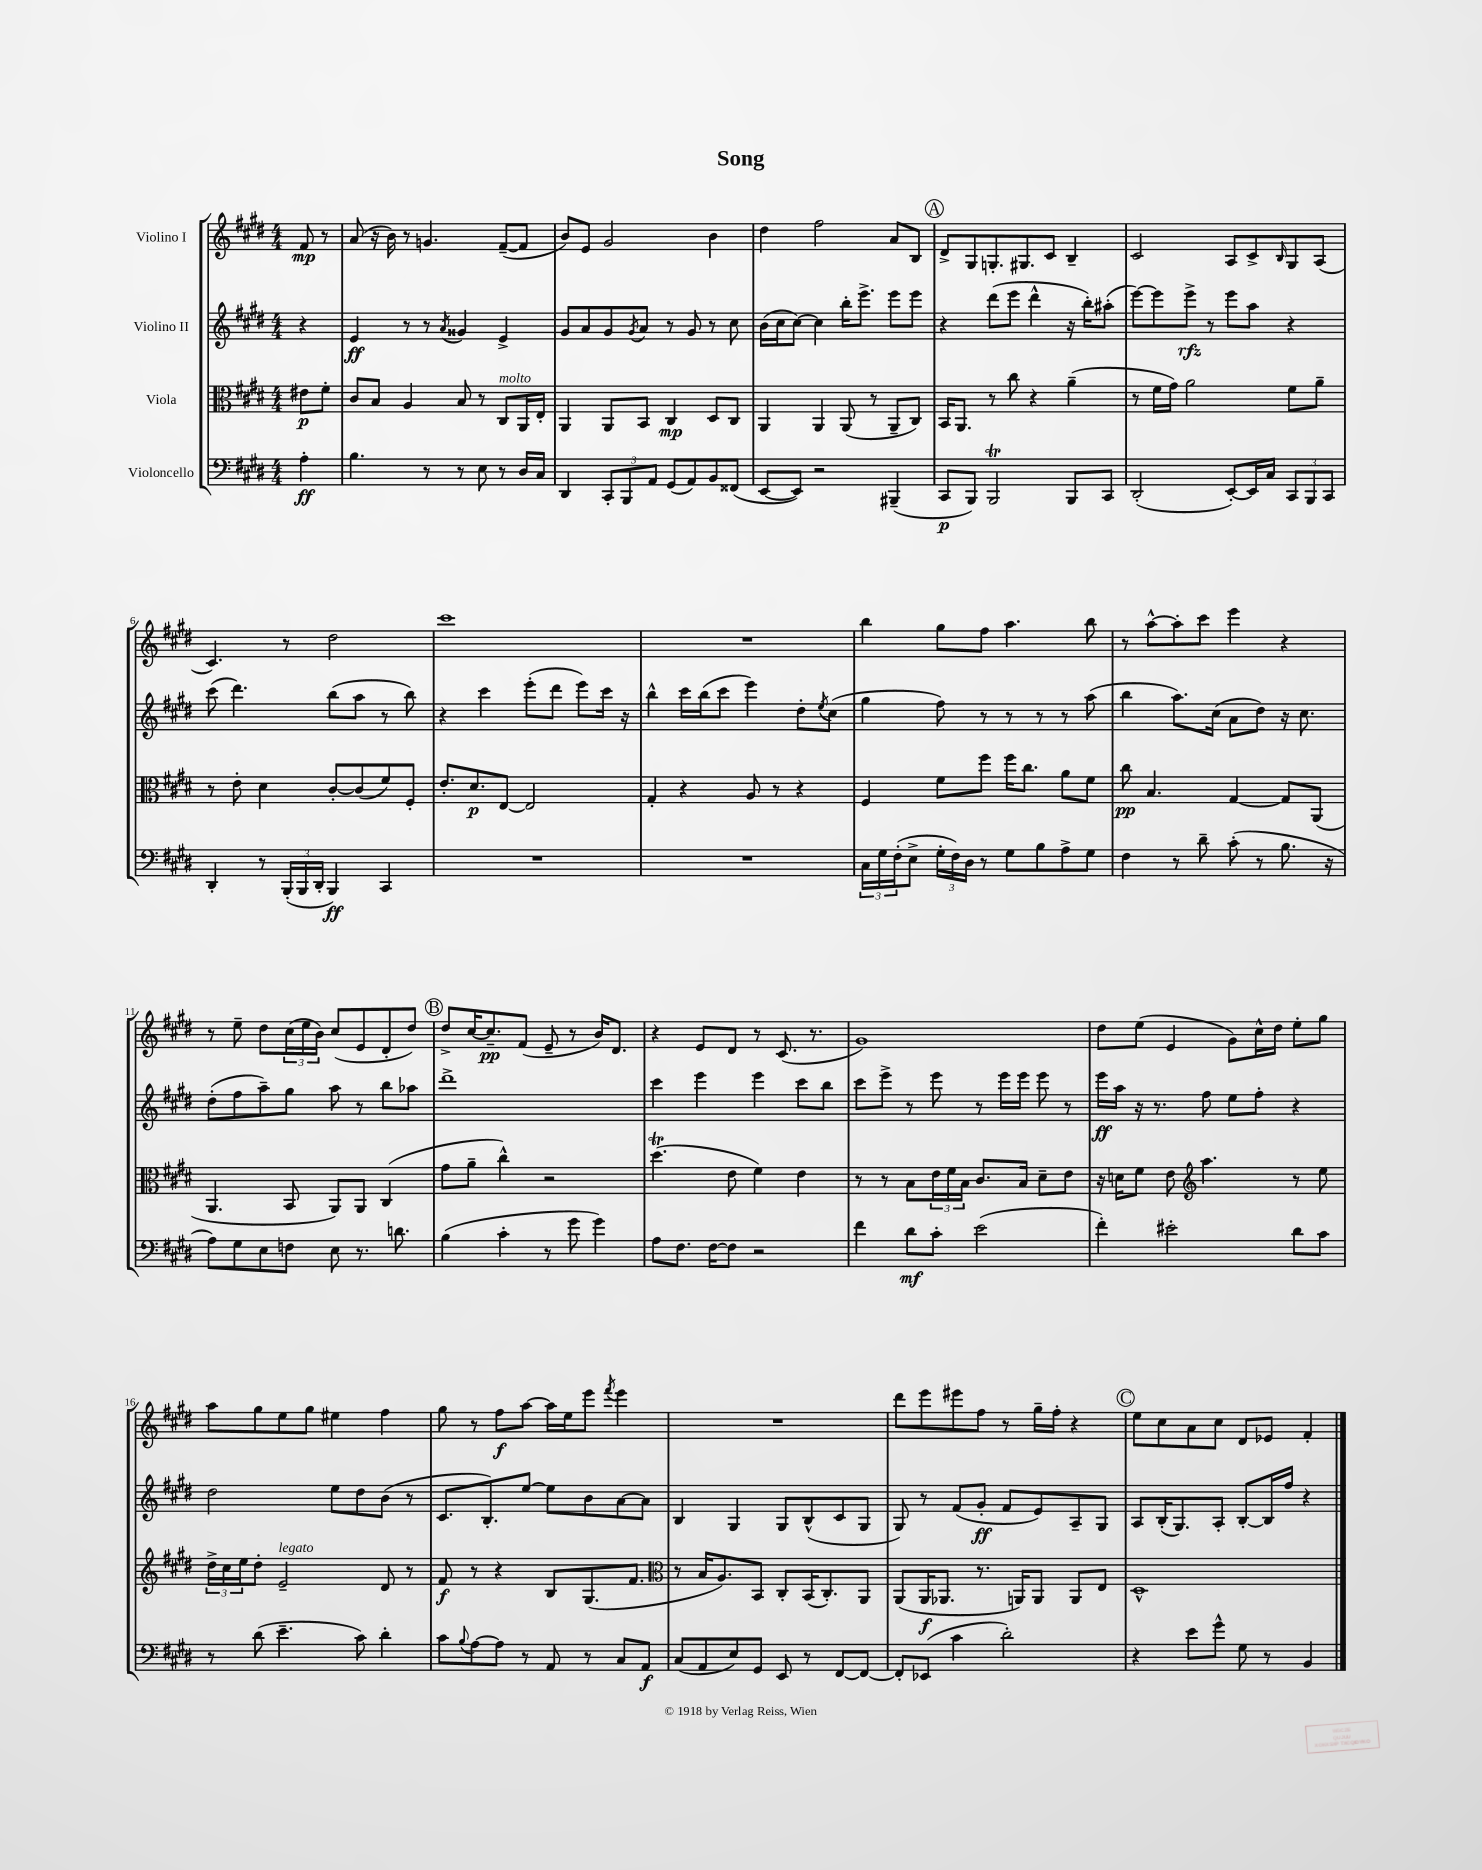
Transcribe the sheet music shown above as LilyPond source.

\header { title = "Song" }
<<
\new StaffGroup <<
\new Staff = "s0" \with { instrumentName = "Violino I" } {
    \clef treble \key e \major \numericTimeSignature \time 4/4 \partial 4
    fis'8\mp r8 |
    a'8( r16 b'16) r8 g'4. fis'8~--( fis'8 |
    b'8) e'8 gis'2 b'4 |
    dis''4 fis''2 a'8 b8 |
    \mark \markup { \circle "A" } dis'8-> gis8 g8.-. gis8. cis'8 b4-- |
    cis'2 a8 cis'8-> \grace { b16 } gis8 a8( |
    cis'4.) r8 dis''2 |
    cis'''1 |
    R1 |
    b''4 gis''8 fis''8 a''4. b''8 |
    r8 a''8~-^ a''8-. cis'''8 e'''4 r4 |
    r8 e''8-- dis''8 \tuplet 3/2 { cis''16( e''16 b'16) } cis''8( e'8 dis'8-. dis''8) |
    \mark \markup { \circle "B" } dis''8-> cis''16~ cis''8.--\pp fis'8( e'8-- r8 b'16) dis'8. |
    r4 e'8 dis'8 r8 cis'8.( r8. |
    gis'1) |
    dis''8 e''8( e'4 gis'8) cis''16-^ dis''16 e''8-. gis''8 |
    a''8 gis''8 e''8 gis''8 eis''4 fis''4 |
    gis''8 r8 fis''8\f a''8~ a''16 e''16 e'''8 \acciaccatura { fis'''8 } e'''4 |
    R1 |
    dis'''8 e'''8 eis'''8 fis''8 r8 gis''16-- fis''16-. r4 |
    \mark \markup { \circle "C" } e''8 cis''8 a'8 cis''8 dis'8 ees'8 fis'4-. \bar "|." |
}
\new Staff = "s1" \with { instrumentName = "Violino II" } {
    \clef treble \key e \major \numericTimeSignature \time 4/4 \partial 4
    r4 |
    e'4\ff r8 r8 \acciaccatura { a'8 } gisis'4 e'4-> |
    gis'8 a'8 gis'8 \acciaccatura { gis'8 } a'8 r8 gis'8 r8 cis''8 |
    b'16( cis''16 cis''8~) cis''4 b''16-. e'''8.-> e'''8 e'''8 |
    \mark \markup { \circle "A" } r4 dis'''8( e'''8 dis'''4-^ r16 b''16-.) ais''8-.( |
    e'''8~) e'''8 e'''8->\rfz r8 e'''8 a''8 r4 |
    cis'''8( dis'''4.) b''8( a''8 r8 b''8) |
    r4 cis'''4 e'''8-.( dis'''8 e'''8) cis'''16 r16 |
    b''4-^ cis'''16 b''16( cis'''8 e'''4) dis''8-. \acciaccatura { e''8 } cis''8( |
    gis''4 fis''8) r8 r8 r8 r8 a''8( |
    b''4 a''8.) cis''16( a'8 dis''8) r16 cis''8. |
    dis''8-.( fis''8 a''8--) gis''8 a''8 r8 b''8 aes''8 |
    \mark \markup { \circle "B" } dis'''1-> |
    cis'''4 e'''4 e'''4 cis'''8 b''8 |
    cis'''8 e'''8-> r8 e'''8 r8 e'''16 e'''16 e'''8 r8 |
    e'''16\ff a''16 r16 r8. fis''8 e''8 fis''8-. r4 |
    dis''2 e''8 dis''8 b'8( r8 |
    cis'8. b8.-.) e''8~ e''8 b'8 a'8~ a'8 |
    b4 gis4 gis8 b8-^( cis'8 gis8 |
    gis8) r8 fis'8( gis'8-.\ff fis'8 e'8) a8-- gis8 |
    \mark \markup { \circle "C" } a8 b16-.( gis8.) a8-. b8~-. b16 fis''16 r4 \bar "|." |
}
\new Staff = "s2" \with { instrumentName = "Viola" } {
    \clef alto \key e \major \numericTimeSignature \time 4/4 \partial 4
    eis'8\p fis'8-. |
    cis'8 b8 a4 b8 r8 cis8^\markup { \italic "molto" } a,16 e16-. |
    a,4 a,8 b,8 cis4\mp dis8 cis8 |
    a,4 a,4 a,8( r8 a,8-- cis8) |
    \mark \markup { \circle "A" } b,16 a,8. r8 cis''8 r4 a'4--( |
    r8 fis'16 gis'16) a'2 fis'8 a'8-- |
    r8 e'8-. dis'4 cis'8~-. cis'8( fis'8) fis8-. |
    e'8.-. dis'8.\p e8~ e2 |
    gis4-. r4 a8 r8 r4 |
    fis4 fis'8 fis''8 fis''16 cis''8. a'8 fis'8 |
    cis''8\pp b4. gis4~ gis8 a,8( |
    a,4. b,8 a,8) a,8 cis4( |
    \mark \markup { \circle "B" } gis'8 a'8-- cis''4-^) r2 |
    dis''4.\trill( e'8 fis'4) e'4 |
    r8 r8 b8 \tuplet 3/2 { e'16 fis'16 b16 } cis'8. b16 dis'8-- e'8 |
    r16 d'16 fis'8 e'8 \clef treble a''4. r8 e''8 |
    \tuplet 3/2 { dis''16-> cis''16 e''16 } dis''8-. e'2--^\markup { \italic "legato" } dis'8 r8 |
    fis'8\f r8 r4 b8 gis8.( fis'8. |
    \clef alto r8 b16 a8.) b,8 cis8-. b,16( cis8.-.) a,8 |
    a,8( a,16\f aes,8. r8. a,16) a,8 a,8 e8 |
    \mark \markup { \circle "C" } dis1-^ \bar "|." |
}
\new Staff = "s3" \with { instrumentName = "Violoncello" } {
    \clef bass \key e \major \numericTimeSignature \time 4/4 \partial 4
    a4-.\ff |
    b4. r8 r8 e8 r8 dis16 cis16 |
    dis,4 \tuplet 3/2 { cis,8-. b,,8 a,8 } gis,8( a,8) b,8 fisis,8( |
    e,8~ e,8) r2 bis,,4--( |
    \mark \markup { \circle "A" } cis,8\p b,,8) b,,2\trill b,,8 cis,8 |
    dis,2-.( e,8~-.) e,16 cis16 \tuplet 3/2 { cis,8 b,,8 cis,8 } |
    dis,4-. r8 \tuplet 3/2 { b,,16-.( b,,16 dis,16-. } b,,4\ff) cis,4 |
    R1 |
    R1 |
    \tuplet 3/2 { cis16 gis16 fis16-.( } e8-> \tuplet 3/2 { gis16-. fis16) dis16 } r8 gis8 b8 a8-> gis8 |
    fis4 r8 dis'8-- cis'8-.( r8 b8. r16 |
    a8) gis8 e8 f8 e8 r8. d'8. |
    \mark \markup { \circle "B" } b4( cis'4-. r8 gis'8 gis'4) |
    a8 fis8. fis16~ fis8 r2 |
    fis'4 dis'8\mf cis'8-. e'2( |
    fis'4-.) eis'2-. dis'8 cis'8 |
    r8 dis'8( e'4.-- cis'8) dis'4-. |
    cis'8 \appoggiatura { b8 } a8~ a8 r8 a,8 r8 cis8 a,8\f |
    cis8( a,8 e8) gis,8 e,8 r8 fis,8~ fis,8~ |
    fis,8-. ees,8( cis'4 dis'2-.) |
    \mark \markup { \circle "C" } r4 e'8 gis'8-^ gis8 r8 b,4 \bar "|." |
}
>>
>>
